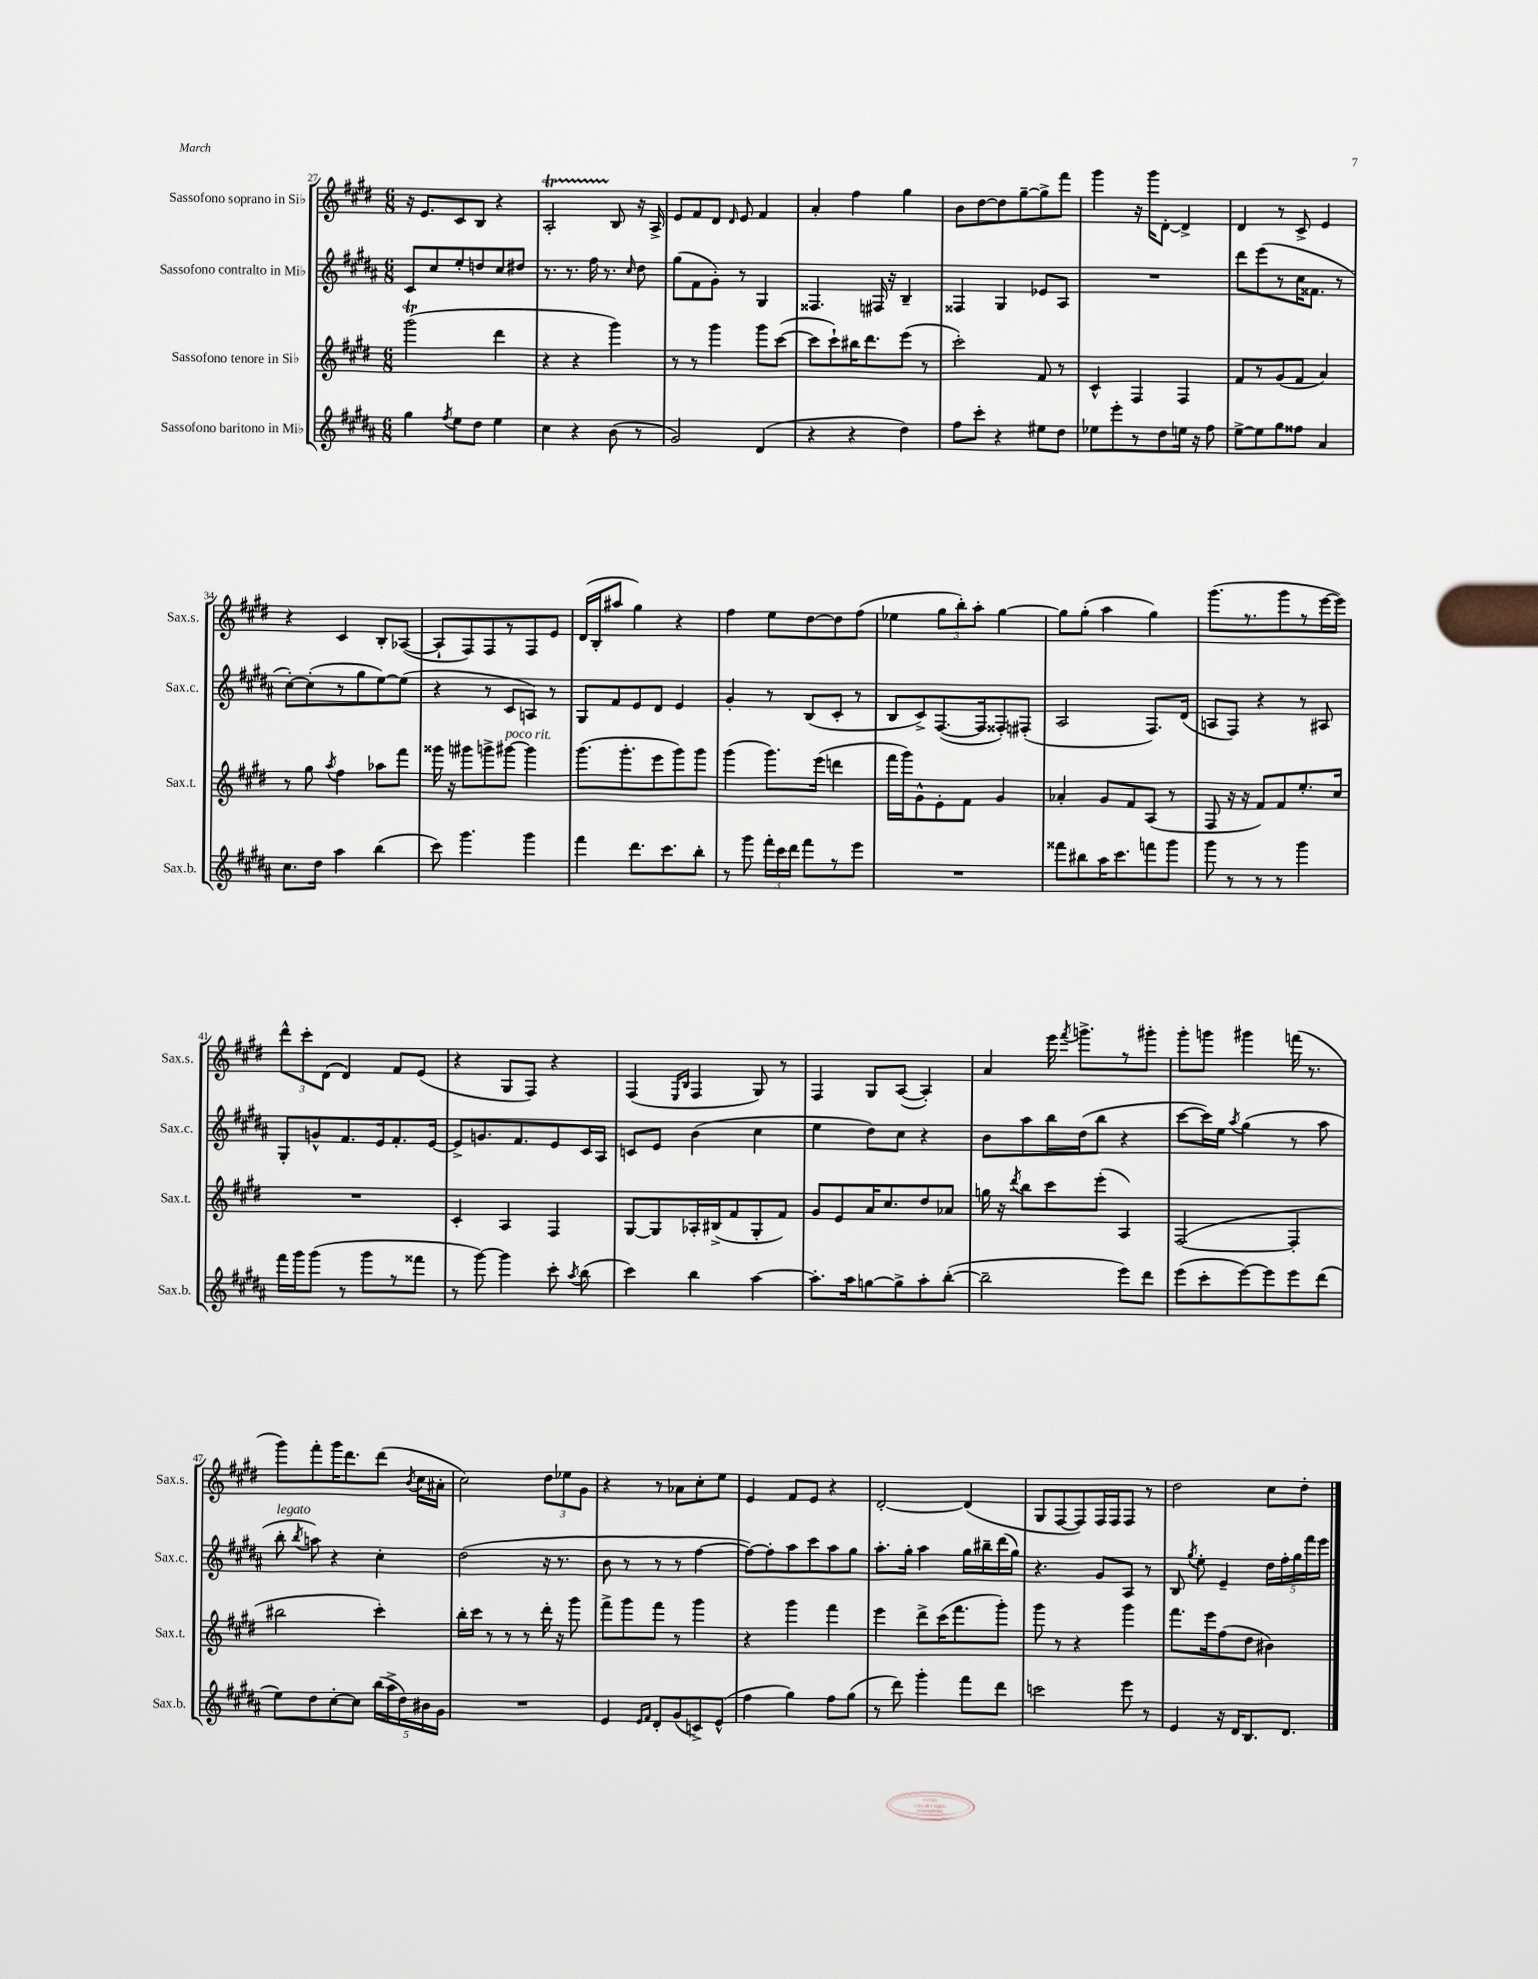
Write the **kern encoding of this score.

**kern	**kern	**kern	**kern
*staff4	*staff3	*staff2	*staff1
*clefG2	*clefG2	*clefG2	*clefG2
*k[f#c#g#d#a#]	*k[f#c#g#d#]	*k[f#c#g#d#a#]	*k[f#c#g#d#]
*M6/8	*M6/8	*M6/8	*M6/8
4gg#	(2ggg#	8c#	16r
.	.	.	8.e
.	.	8cc#	.
8qff#	.	.	.
8ee	.	8ee'	8c#
8dd#	.	8dd	8B
4ee	4ddd#	8cc#	4r
.	.	8dd#	.
=	=	=	=
4cc#	4r	8.r	2A'
.	.	8.r	.
4r	4r	.	.
.	.	16ff#	.
.	.	8.r	.
(8b	4ggg#)	.	8B
.	.	16qqcc#	.
8r	.	8dd#	16r
.	.	.	16A^
=	=	=	=
2g#)	8r	(8gg#	8e
.	8r	8f#	8f#
.	4ggg#	8g#')	8d#
.	.	.	16qqd#
.	.	8r	8e
(4d#	8ggg#	4G#	4f#
.	([8ccc#	.	.
=	=	=	=
4r	8ccc#]	4.F##	4a'
.	8ccc#`)	.	.
4r	16bb#	.	4ff#
.	8.ddd#	.	.
.	.	16F#	.
.	.	16r	.
4dd#)	(8eee	4B~	4gg#
.	8r	.	.
=	=	=	=
8ff#	2ccc#')	4F##	8b
8ccc#'	.	.	[8dd#
4r	.	4G#	8dd#]
.	.	.	[8gg#~
8ee#	8f#	8e-	8gg#^]
8dd#	8r	8A#	8fff#
=	=	=	=
8ee-	4c#^^	2.r	4ggg#
8eee'	.	.	.
8r	4F#	.	16r
.	.	.	16ggg#
8dd#	.	.	[8d#'
16ee	4F#	.	4d#^]
16r	.	.	.
8ff#	.	.	.
=	=	=	=
[8ee^	8f#	8ddd#	4d#
8ee]	8r	(8eee	.
8gg#	(8g#	8r	8r
8ff##	8f#	16cc#	8c#^
.	.	8.f##	.
4a#	4a)	.	4e
.	.	8r	.
=	=	=	=
8.cc#	8r	[8cc#')	4r
.	8gg#	(8cc#']	.
16dd#	.	.	.
.	8qaa	.	.
4aa#	4ff#	8r	4c#
.	.	8gg#	.
(4bb	8aa-	[8ee)	8B'
.	8fff#	(8ee]	([8A-
=	=	=	=
8ccc#)	16ggg##	4r	8A-`]
.	16r	.	.
4.ggg#	8ggg#	.	8F#)
.	8ggg^	8r	8F#
.	[8ggg#	8c#	8r
4ggg#	4ggg#]	8A)	8F#
.	.	8r	8e
=	=	=	=
4fff#	(8.ggg#	8G#	(16d#
.	.	.	16B'
.	.	8f#	8aa#
.	8.ggg#'	.	.
8.ddd#	.	8e	4gg#)
.	8eee	8d#	.
8.ccc#	.	.	.
.	8ggg#)	4e	4r
8bb'	8ggg#	.	.
=	=	=	=
8r	(4ggg#	4g#'	4ff#
8ggg#	.	.	.
24fff#'	8.ggg#)	8r	8ee
24ccc#	.	.	.
24ddd#	.	.	.
8fff#	.	(8B	[8dd#
.	(16eee	.	.
8r	4ddd	8c#'	8dd#]
8eee	.	8r	(8ff#
=	=	=	=
2.r	16fff#	8B	4ee-
.	16ggg#)	.	.
.	8g#^^	8c#^)	.
.	8e'	([8.F#	12gg#
.	.	.	12bb')
.	8f#	.	.
.	.	.	12aa'
.	.	16F#]	.
.	4g#	8F##')	[4gg#
.	.	(8F#'	.
=	=	=	=
8fff##	4a-'	2A#	8gg#]
8bb#	.	.	(8gg#'
16aa#	8g#	.	4aa
8.ccc#	.	.	.
.	8f#	.	.
8fff	(8A	8.F#)	4gg#)
8ggg#	8r	.	.
.	.	(16d#	.
=	=	=	=
8ggg#	8F#	8A	(8.ggg#
8r	16r	8F#)	.
.	16r	.	8.r
8r	8f#)	4r	.
8r	8f#	.	8ggg#
4ggg#	8.ee'	8r	8r
.	.	8A#	[16eee
.	16cc#	.	16eee])
=	=	=	=
16fff#	2.r	8G#'	12ddd#^^
16ggg#	.	.	.
.	.	.	12ccc#'
(8ggg#	.	8g^^	.
.	.	.	(12d#
8r	.	8.f#	4d#)
8ggg#	.	.	.
.	.	16e	.
8r	.	8.f#'	8f#
8fff##	.	.	(8e
.	.	[16e	.
=	=	=	=
8r	4c#'	8e^]	4r
[8ggg#)	.	8.g	.
4ggg#]	4A	.	8G#
.	.	8.f#	.
.	.	.	8F#)
8ccc#'	4F#	8e	4r
8qaa#	.	.	.
(8bb	.	16c#	.
.	.	16A#	.
=	=	=	=
4ccc#)	[8G#	8c	(4F#
.	8G#]	8e	.
.	.	.	16qqE
.	.	.	16qqB
4bb	16A-'	(4b	4F#
.	(16B#^	.	.
.	8f#	.	.
[4aa#	8G#'	4cc#	8G#)
.	8f#)	.	8r
=	=	=	=
8.aa#']	8g#	4ee	4F#
.	8e	.	.
16aa#	.	.	.
[8gg	16a	8dd#)	8G#
.	8.cc#	.	.
8gg^]	.	8cc#	([8A
8aa#'	8dd#	4r	4A'])
([8bb'	8a-	.	.
=	=	=	=
2bb~]	16gg	8b	4a
.	16r	.	.
.	8qddd#	.	.
.	8bb	8aa#	.
.	8ccc#	16bb	16eee
.	.	.	8qfff#
.	.	(16dd#	8.ggg^
.	(8eee'	8bb	.
8eee)	4A)	4r	8r
8ddd#	.	.	8ggg#'
=	=	=	=
(8eee	([2F#	[8ccc#	8ggg#'
8ccc#'	.	16ccc#])	8ggg
.	.	16ee	.
.	.	8qaa#	.
[8eee)	.	(4gg#	4ggg#
8eee]	.	.	.
8eee	4F#']	8r	(16fff
.	.	.	8.r
(8ddd#	.	8aa#	.
=	=	=	=
8ee)	2bb#	8bb'	8ggg#)
.	.	8qbb	.
8dd#	.	8aa)	8fff#'
[8cc#'	.	4r	16ggg#
.	.	.	8.ddd#
8cc#]	.	.	.
(20bb	4ccc#')	4cc#'	(8ddd#
20aa#^	.	.	.
20dd#)	.	.	.
.	.	.	8qb
.	.	.	16cc#
20b#	.	.	.
.	.	.	16a#'
20g#	.	.	.
=	=	=	=
2.r	16bb'	(2dd#	2cc#)
.	16ccc#	.	.
.	8r	.	.
.	8r	.	.
.	8r	.	.
.	16ddd#'	16r	12dd#
.	16r	8.r	.
.	.	.	12ee-
.	8ggg#	.	.
.	.	.	12g#
=	=	=	=
4e	8fff#^	8b	4r
.	8ggg#	8r	.
16qqe	.	.	.
16qqf#	.	.	.
8d#'	8fff#	8r	8r
(8g#	8r	8r	8a-
8c^)	4ggg#	[4ff#	8cc#'
(8e^^	.	.	8ee
=	=	=	=
4ff#	4r	8ff#_)	4e
.	.	8ff#']	.
4gg#)	4ggg#	8aa#	8f#
.	.	8ccc#	8e
8ff#	4fff#	8aa#	4r
(8gg#	.	8gg#	.
=	=	=	=
8r	4eee	8.aa#'	[2d#'
8ddd#)	.	.	.
.	.	16gg#'	.
4ggg#'	8ddd#^	4aa#	.
.	(16ccc#	.	.
.	8.fff#	.	.
8fff#	.	16gg#	(4d#]
.	.	16bb#~	.
8ddd#	8ggg#')	(16ddd#	.
.	.	16gg#)	.
=	=	=	=
2ccc	8ggg#	4.r	8G#
.	8r	.	[8F#
.	4r	.	8F#])
.	.	8g#	16F#
.	.	.	16F#
8eee	4ggg#	8A#	8F#
8r	.	8r	8r
=	=	=	=
4e	8.fff#	8B	2dd#
.	.	8qgg#	.
.	.	8ee'	.
.	16eee	.	.
16r	(8ff#	4e~	.
16d#	.	.	.
8.B	8dd#	.	.
.	4b#)	20dd#	8cc#
.	.	20ff#'	.
8.d#	.	.	.
.	.	20gg#	.
.	.	.	8dd#'
.	.	20fff#	.
.	.	20eee	.
==	==	==	==
*-	*-	*-	*-
